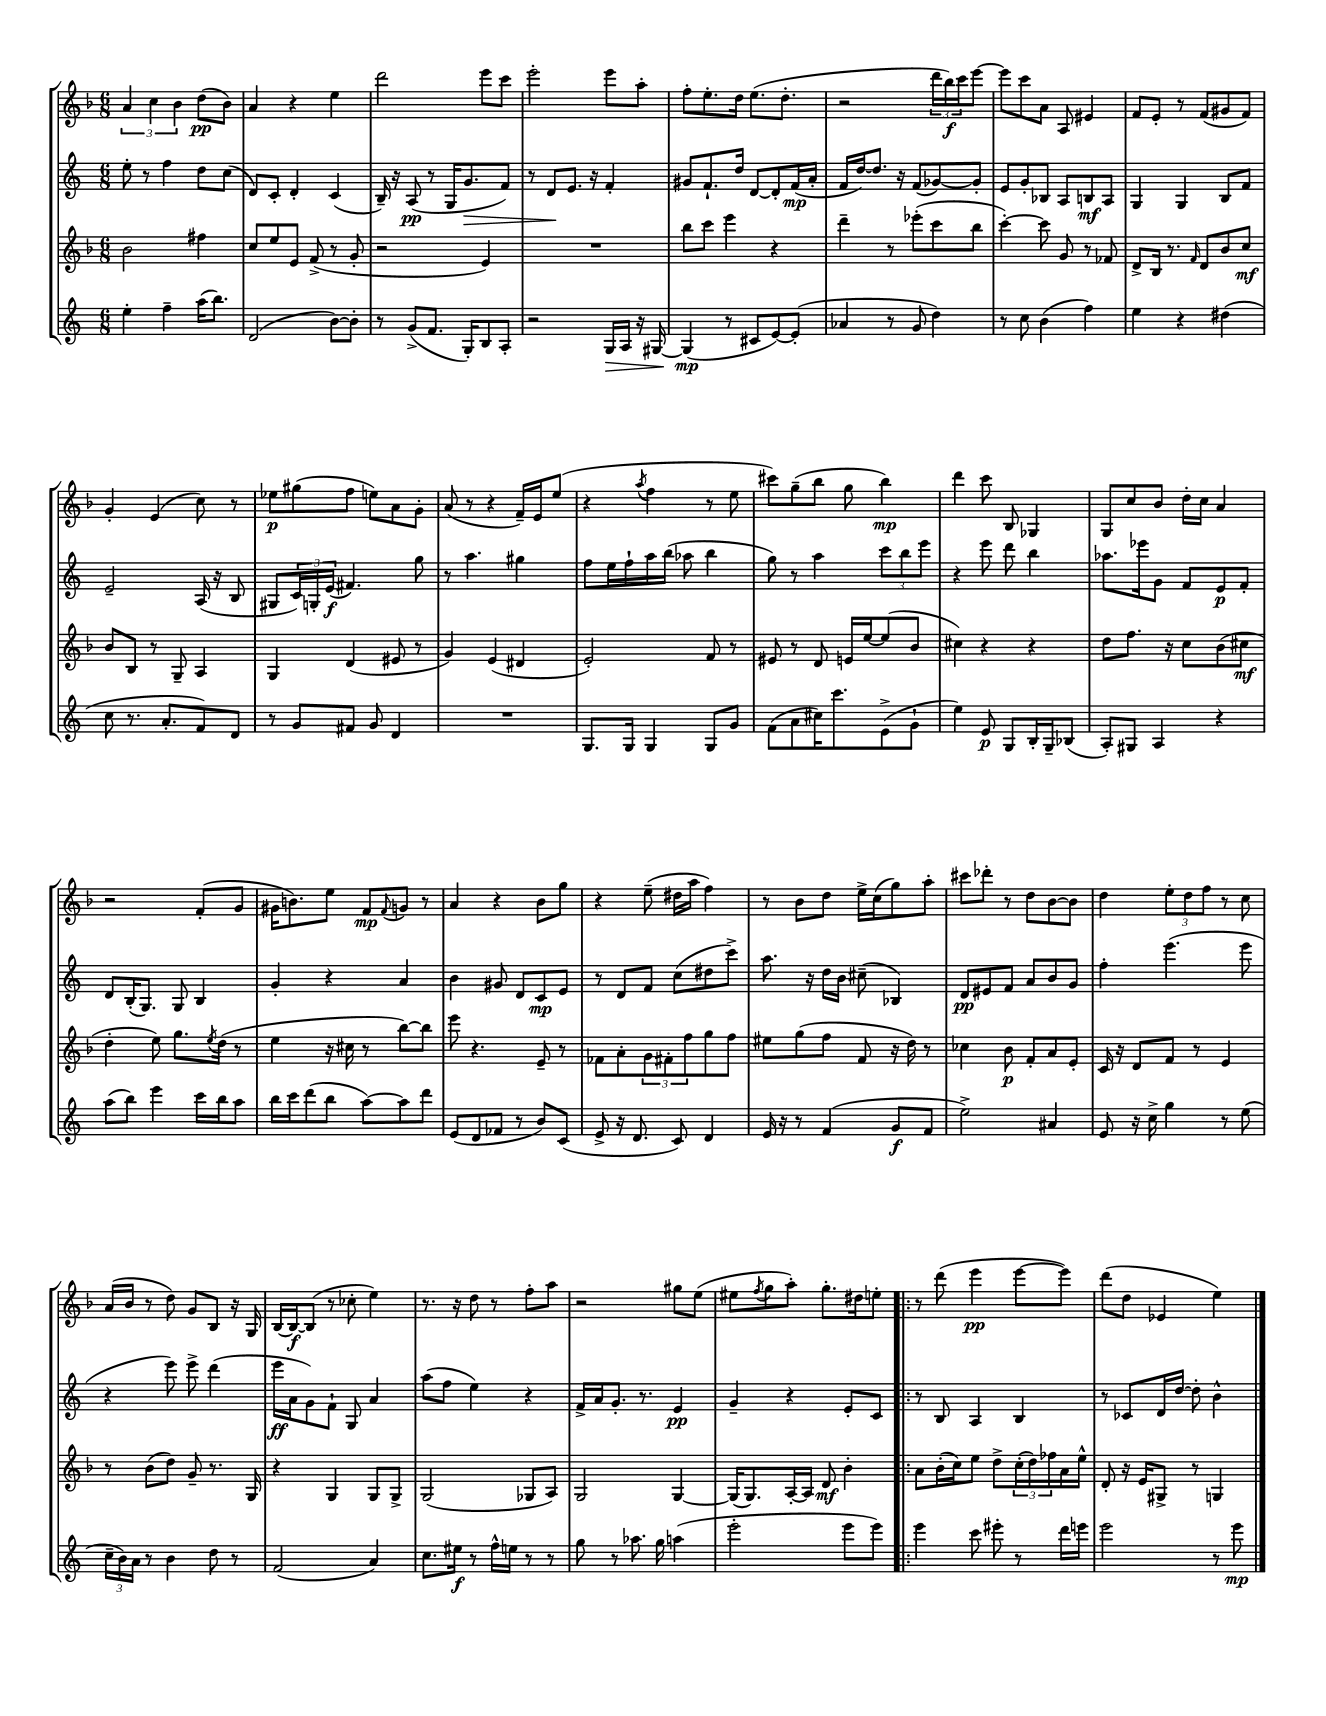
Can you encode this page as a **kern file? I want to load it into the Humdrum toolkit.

**kern	**dynam	**kern	**dynam	**kern	**dynam	**kern	**dynam
*part4	*part4	*part3	*part3	*part2	*part2	*part1	*part1
*staff4	*staff4	*staff3	*staff3	*staff2	*staff2	*staff1	*staff1
*clefG2	*	*clefG2	*	*clefG2	*	*clefG2	*
*k[]	*	*k[b-]	*	*k[]	*	*k[b-]	*
*M6/8	*	*M6/8	*	*M6/8	*	*M6/8	*
=24	=24	=24	=24	=24	=24	=24	=24
4ee'\	.	2b-\	.	8ee'\	.	6a/	.
.	.	.	.	8r	.	.	.
.	.	.	.	.	.	6cc\	.
4ff~\	.	.	.	4ff\	.	.	.
.	.	.	.	.	.	6b-\	.
(16aa\KL	.	4ff#X\	.	8dd\L	.	(8dd\L	pp
8.bb\J)	.	.	.	.	.	.	.
.	.	.	.	(8cc\J	.	8b-\J)	.
=25	=25	=25	=25	=25	=25	=25	=25
(2d/	.	8cc/L	.	8d/L)	.	4a/	.
.	.	8ee/	.	8c'/J	.	.	.
.	.	8e/J	.	4d'/	.	4r	.
.	.	(8f^/	.	.	.	.	.
[8b\L)	.	8r	.	(4c/	.	4ee\	.
8b'\J]	.	8g'/	.	.	.	.	.
=26	=26	=26	=26	=26	=26	=26	=26
8r	.	2r	.	16B~/)	.	2ddd\	.
.	.	.	.	16r	.	.	.
(8g^/L	.	.	.	(8A/	pp	.	.
8.f/J	.	.	.	8r	.	.	.
.	.	.	.	16G/KL	.	.	.
!	!	!	!	!	!LO:HP:b	!	!
16G'/KL)	.	.	.	8.g/	>	.	.
8B/	.	4e/)	.	.	.	8eee\L	.
8A'/J	.	.	.	8f/J)	.	8ccc\J	.
=27	=27	=27	=27	=27	=27	=27	=27
2r	.	2.r	.	8r	.	2eee'\	.
.	.	.	.	8d/L	.	.	.
.	.	.	.	8.e/J	]	.	.
.	.	.	.	16r	.	.	.
!	!LO:HP:b	!	!	!	!	!	!
16G/LL	>	.	.	4f'/	.	8eee\L	.
16A/JJ	.	.	.	.	.	.	.
16r	.	.	.	.	.	8aa'\J	.
[16G#X/	.	.	.	.	.	.	.
=28	=28	=28	=28	=28	=28	=28	=28
(4G#/]	mp	8bb-\L	.	8g#X/L	.	8ff'\L	.
.	.	8ccc\J	.	8.f`/	.	8.ee'\	.
8r	]	4eee\	.	.	.	.	.
.	.	.	.	16dd/Jk	.	16dd\Jk	.
8c#X/L	.	.	.	[8d/L	.	(8.ee\L	.
[8e/)	.	4r	.	8d'/]	.	.	.
.	.	.	.	.	.	8.dd'\J	.
(8e'/J]	.	.	.	(16f/L	mp	.	.
.	.	.	.	16a'/JJ	.	.	.
=29	=29	=29	=29	=29	=29	=29	=29
4a-X/	.	4ddd~\	.	16f/LL	.	2r	.
.	.	.	.	[16dd/J)	.	.	.
.	.	.	.	8.dd/J]	.	.	.
8r	.	8r	.	.	.	.	.
.	.	.	.	16r	.	.	.
8g/	.	(8eee-X'\L	.	(8f/L	.	.	.
4dd\)	.	8ccc\	.	[8g-X/)	.	24ddd\LL	.
.	.	.	.	.	.	24bb-\)	f
.	.	.	.	.	.	24ccc\J	.
.	.	8bb-\J	.	8g-'/J]	.	[8eee\J	.
=30	=30	=30	=30	=30	=30	=30	=30
8r	.	[4ccc'\)	.	8e/L	.	8eee\L]	.
8cc\	.	.	.	8g'/	.	8ccc\	.
(4b\	.	8ccc\]	.	8B-X/J	.	8a\J	.
.	.	8g/	.	8A/L	.	8A/	.
4ff\)	.	8r	.	8Bn/	mf	4e#X/	.
.	.	8f-X/	.	8A/J	.	.	.
=31	=31	=31	=31	=31	=31	=31	=31
4ee\	.	8d^/L	.	4G/	.	8f/L	.
.	.	16B-/Jk	.	.	.	8e'/J	.
.	.	8.r	.	.	.	.	.
4r	.	.	.	4G/	.	8r	.
.	.	16qqf/	.	.	.	.	.
.	.	8d/L	.	.	.	(8f/L	.
(4dd#X\	.	8b-/	.	8B/L	.	8g#X/	.
.	.	8cc/J	mf	8f/J	.	8f/J)	.
!!LO:LB:g=z
=32	=32	=32	=32	=32	=32	=32	=32
8cc\	.	8b-/L	.	2e~/	.	4g'/	.
8.r	.	8B-/J	.	.	.	.	.
.	.	8r	.	.	.	(4e/	.
8.a'/L	.	.	.	.	.	.	.
.	.	8G~/	.	.	.	.	.
8f/)	.	4A/	.	(16A/	.	8cc\)	.
.	.	.	.	16r	.	.	.
8d/J	.	.	.	8B/	.	8r	.
=33	=33	=33	=33	=33	=33	=33	=33
8r	.	4G/	.	8G#X/L	.	8ee-X\L	p
8g/L	.	.	.	24c/L)	.	(8gg#X\	.
.	.	.	.	24Gn'/	.	.	.
.	.	.	.	(24e/JJ	f	.	.
8f#X/J	.	(4d/	.	4.f#X/)	.	8ff\J	.
8g/	.	.	.	.	.	8een\L)	.
4d/	.	8e#X/	.	.	.	8a\	.
.	.	8r	.	8gg\	.	8g'\J	.
=34	=34	=34	=34	=34	=34	=34	=34
2.r	.	4g/)	.	8r	.	(8a/	.
.	.	.	.	4.aa\	.	8r	.
.	.	(4e/	.	.	.	4r	.
.	.	4d#X/	.	4gg#X\	.	16f~/LL)	.
.	.	.	.	.	.	16e/J	.
.	.	.	.	.	.	(8ee/J	.
=35	=35	=35	=35	=35	=35	=35	=35
8.G/L	.	2e'/)	.	8ff\L	.	4r	.
.	.	.	.	16ee\L	.	.	.
16G/Jk	.	.	.	16ff`\	.	.	.
.	.	.	.	.	.	8qaa/	.
4G/	.	.	.	16aa\	.	4ff\	.
.	.	.	.	(16bb\JJ	.	.	.
.	.	.	.	8aa-X\	.	.	.
8G/L	.	8f/	.	4bb\	.	8r	.
8g/J	.	8r	.	.	.	8ee\	.
=36	=36	=36	=36	=36	=36	=36	=36
(8f\L	.	8e#X/	.	8gg\)	.	8ccc#X\L)	.
8a\	.	8r	.	8r	.	(8gg~\	.
16cc#X\K)	.	8d/	.	4aa\	.	8bb-\J	.
8.ccc\	.	.	.	.	.	.	.
.	.	16en/LL	.	.	.	8gg\	.
.	.	[16ee/J	.	.	.	.	.
(8e^\	.	(8ee/]	.	12ccc\L	.	4bb-\)	mp
.	.	.	.	12bb\	.	.	.
8g`\J	.	8b-/J	.	.	.	.	.
.	.	.	.	12eee\J	.	.	.
=37	=37	=37	=37	=37	=37	=37	=37
4ee\)	.	4cc#X\)	.	4r	.	4ddd\	.
8e/	p	4r	.	8eee\	.	8ccc\	.
8G/L	.	.	.	8ddd\	.	8B-/	.
16B'/L	.	4r	.	4bb\	.	4G-X/	.
16G~/J	.	.	.	.	.	.	.
(8B-X/J	.	.	.	.	.	.	.
=38	=38	=38	=38	=38	=38	=38	=38
8A'/L)	.	8dd\L	.	8.aa-X\L	.	8G/L	.
8G#X/J	.	8.ff\J	.	.	.	8cc/	.
.	.	.	.	16eee-X\k	.	.	.
4A/	.	.	.	8g\J	.	8b-/J	.
.	.	16r	.	.	.	.	.
.	.	8cc\L	.	8f/L	.	16dd'\LL	.
.	.	.	.	.	.	16cc\JJ	.
4r	.	(8b-\	.	8e/	p	4a/	.
.	.	8cc#X\J	mf	8f'/J	.	.	.
!!LO:LB:g=z
=39	=39	=39	=39	=39	=39	=39	=39
(8aa\L	.	4dd'\	.	8d/L	.	2r	.
8bb\J)	.	.	.	(16B'/K	.	.	.
.	.	.	.	8.G/J)	.	.	.
4eee\	.	8ee\)	.	.	.	.	.
.	.	8.gg\L	.	8G/	.	.	.
16ccc\LL	.	.	.	4B/	.	(8f'/L	.
.	.	8qee/	.	.	.	.	.
16bb\J	.	(16dd\Jk	.	.	.	.	.
8aa\J	.	8r	.	.	.	8g/J	.
=40	=40	=40	=40	=40	=40	=40	=40
16bb\LL	.	4ee\	.	4g'/	.	16g#X\KL	.
16ccc\J	.	.	.	.	.	8.bn\)	.
(8ddd\	.	.	.	.	.	.	.
8bb\J	.	16r	.	4r	.	8ee\J	.
.	.	16cc#X\	.	.	.	.	.
[8aa\L)	.	8r	.	.	.	8f/L	mp
.	.	.	.	.	.	8qqf/	.
8aa\]	.	[8bb-\L)	.	4a/	.	8gn/J	.
8ddd\J	.	8bb-\J]	.	.	.	8r	.
=41	=41	=41	=41	=41	=41	=41	=41
(8e/L	.	8eee\	.	4b\	.	4a/	.
8d/	.	4.r	.	.	.	.	.
8f-X/J	.	.	.	8g#X/	.	4r	.
8r	.	.	.	8d/L	.	.	.
8b/L)	.	8e~/	.	8c/	mp	8b-\L	.
(8c/J	.	8r	.	8e/J	.	8gg\J	.
=42	=42	=42	=42	=42	=42	=42	=42
8e^/	.	8f-X\L	.	8r	.	4r	.
16r	.	8a'\	.	8d/L	.	.	.
8.d/	.	.	.	.	.	.	.
.	.	12g\	.	8f/J	.	(8ee~\	.
.	.	12f#X'\	.	.	.	.	.
8c/)	.	.	.	(8cc\L	.	16dd#X\LL	.
.	.	12ff\	.	.	.	.	.
.	.	.	.	.	.	16aa\JJ	.
4d/	.	8gg\	.	8dd#X\	.	4ff\)	.
.	.	8ff\J	.	8ccc^\J)	.	.	.
=43	=43	=43	=43	=43	=43	=43	=43
16e/	.	8ee#X\L	.	8.aa\	.	8r	.
16r	.	.	.	.	.	.	.
8r	.	(8gg\	.	.	.	8b-\L	.
.	.	.	.	16r	.	.	.
(4f/	.	8ff\J	.	16dd\LL	.	8dd\J	.
.	.	.	.	16b\JJ	.	.	.
.	.	8f/	.	(8cc#X~\	.	16ee^\LL	.
.	.	.	.	.	.	(16cc\J	.
8g/L	f	16r	.	4B-X/)	.	8gg\)	.
.	.	16dd\)	.	.	.	.	.
8f/J	.	8r	.	.	.	8aa'\J	.
=44	=44	=44	=44	=44	=44	=44	=44
2ee^\)	.	4cc-X\	.	8d/L	pp	8ccc#X\L	.
.	.	.	.	8e#X/	.	8ddd-X'\J	.
.	.	8b-\	p	8f/J	.	8r	.
.	.	8f'/L	.	8a/L	.	8dd\L	.
4a#X/	.	8a/	.	8b/	.	[8b-\	.
.	.	8e'/J	.	8g/J	.	8b-\J]	.
=45	=45	=45	=45	=45	=45	=45	=45
8e/	.	16c/	.	4ff'\	.	4dd\	.
.	.	16r	.	.	.	.	.
16r	.	8d/L	.	.	.	.	.
16cc^\	.	.	.	.	.	.	.
4gg\	.	8f/J	.	(4.eee\	.	12ee'\L	.
.	.	.	.	.	.	12dd\	.
.	.	8r	.	.	.	.	.
.	.	.	.	.	.	12ff\J	.
8r	.	4e/	.	.	.	8r	.
(8ee\	.	.	.	8eee\	.	8cc\	.
!!LO:LB:g=z
=46	=46	=46	=46	=46	=46	=46	=46
24cc~\LL	.	8r	.	4r	.	(16a/LL	.
24b\)	.	.	.	.	.	.	.
.	.	.	.	.	.	16b-/JJ	.
24a\JJ	.	.	.	.	.	.	.
8r	.	(8b-\L	.	.	.	8r	.
4b\	.	8dd\J)	.	8eee\)	.	8dd\)	.
.	.	8g~/	.	8eee^\	.	8g/L	.
8dd\	.	8.r	.	(4ddd\	.	8B-/J	.
8r	.	.	.	.	.	16r	.
.	.	16G/	.	.	.	16G/	.
=47	=47	=47	=47	=47	=47	=47	=47
(2f/	.	4r	.	16eee\LL	ff	[16B-/LL	.
.	.	.	.	16a\J	.	16B-/J_	f
.	.	.	.	8g\)	.	(8B-/J]	.
.	.	4G/	.	8f`\J	.	8r	.
.	.	.	.	8G/	.	8cc-X'\	.
4a/)	.	8G/L	.	4a/	.	4ee\)	.
.	.	8G^/J	.	.	.	.	.
=48	=48	=48	=48	=48	=48	=48	=48
8.cc\L	.	(2G/	.	(8aa\L	.	8.r	.
.	.	.	.	8ff\J	.	.	.
16ee#X\Jk	f	.	.	.	.	16r	.
8r	.	.	.	4ee\)	.	8dd\	.
16ff^^\LL	.	.	.	.	.	8r	.
16een\JJ	.	.	.	.	.	.	.
8r	.	8G-X/L	.	4r	.	8ff'\L	.
8r	.	8A/J)	.	.	.	8aa\J	.
=49	=49	=49	=49	=49	=49	=49	=49
8gg\	.	2G/	.	16f^/LL	.	2r	.
.	.	.	.	16a/J	.	.	.
8r	.	.	.	8.g'/J	.	.	.
8.aa-X\	.	.	.	.	.	.	.
.	.	.	.	8.r	.	.	.
16gg\	.	.	.	.	.	.	.
(4aan\	.	[4G/	.	4e/	pp	8gg#X\L	.
.	.	.	.	.	.	(8ee\J	.
=50	=50	=50	=50	=50	=50	=50	=50
2eee'\	.	(16G/KL]	.	4g~/	.	8ee#X\L	.
.	.	8.G/)	.	.	.	.	.
.	.	.	.	.	.	8qff/	.
.	.	.	.	.	.	8gg\	.
.	.	[16A'/L	.	4r	.	8aa'\J)	.
.	.	16A/JJ]	.	.	.	.	.
.	.	8d/	mf	.	.	8.gg'\L	.
8eee\L	.	4b-'\	.	8e'/L	.	.	.
.	.	.	.	.	.	16dd#X\k	.
8eee\J)	.	.	.	8c/J	.	8een'\J	.
=51!|:	=51!|:	=51!|:	=51!|:	=51!|:	=51!|:	=51!|:	=51!|:
4eee\	.	8a\L	.	8r	.	8r	.
.	.	(16b-'\L	.	8B/	.	(8ddd\	.
.	.	16cc\J)	.	.	.	.	.
8ccc\	.	8ee\J	.	4A/	.	4eee\	pp
8eee#X'\	.	8dd^\L	.	.	.	.	.
8r	.	(24cc'\L	.	4B/	.	[8eee\L	.
.	.	24dd\)	.	.	.	.	.
.	.	24ff-X\	.	.	.	.	.
16ddd\LL	.	16a\	.	.	.	8eee\J])	.
16eeen\JJ	.	16ee^^\JJ	.	.	.	.	.
=52	=52	=52	=52	=52	=52	=52	=52
2eee\	.	8d'/	.	8r	.	(8ddd\L	.
.	.	16r	.	8c-X/L	.	8dd\J	.
.	.	16e/KL	.	.	.	.	.
.	.	8G#X^/J	.	16d/L	.	4e-X/	.
.	.	.	.	[16dd/JJ	.	.	.
.	.	8r	.	8dd'\]	.	.	.
8r	.	4Gn/	.	4b^^\	.	4ee\)	.
8eee\	mp	.	.	.	.	.	.
==	==	==	==	==	==	==	==
*-	*-	*-	*-	*-	*-	*-	*-
